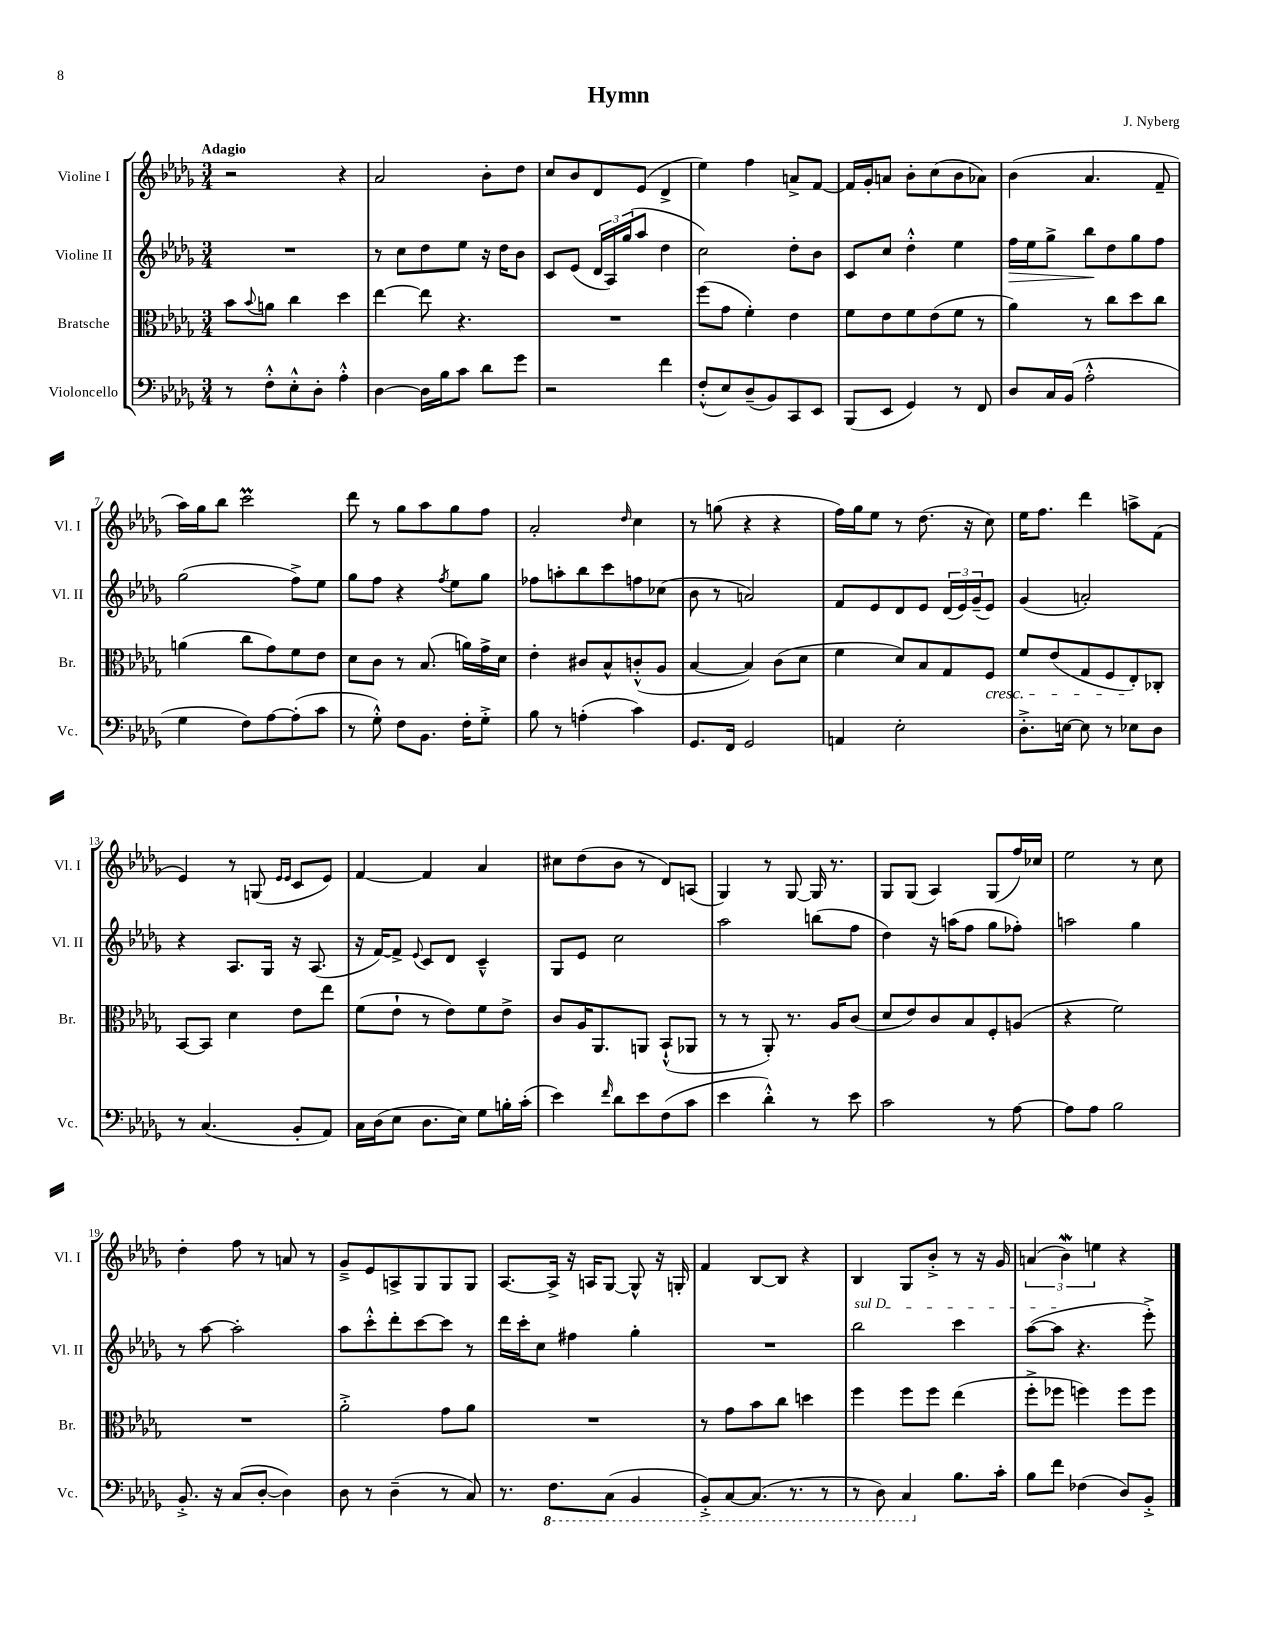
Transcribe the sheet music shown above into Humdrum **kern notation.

**kern	**kern	**kern	**kern
*staff4	*staff3	*staff2	*staff1
*clefF4	*clefC3	*clefG2	*clefG2
*k[b-e-a-d-g-]	*k[b-e-a-d-g-]	*k[b-e-a-d-g-]	*k[b-e-a-d-g-]
*M3/4	*M3/4	*M3/4	*M3/4
8r	8b-	2.r	2r
.	8qqb-	.	.
8F'^^	8a	.	.
8E-'^^	4cc	.	.
8D-'	.	.	.
4A-'^^	4dd-	.	4r
=	=	=	=
[4D-	[4ee-	8r	2a-
.	.	8cc	.
16D-]	8ee-]	8dd-	.
16B-	.	.	.
8c	4.r	8ee-	.
8d-	.	16r	8b-'
.	.	16dd-	.
8g-	.	8b-	8dd-
=	=	=	=
2r	2.r	8c	8cc
.	.	(8e-	8b-
.	.	24d-	8d-
.	.	24A-)	.
.	.	(24gg-	.
.	.	8aa-	(8e-
4f	.	4dd-	4d-^
=	=	=	=
(8F'^^	(8ff	2cc)	4ee-)
8E-)	8g-	.	.
(8D-~	4f')	.	4ff
8BB-)	.	.	.
8CC	4e-	8dd-'	8a^
8EE-	.	8b-	[8f
=	=	=	=
(8BBB-	8f	8c	16f]
.	.	.	16g-'
8EE-	8e-	8cc	8a
4GG-)	8f	4dd-'^^	8b-'
.	(8e-	.	(8cc
8r	8f	4ee-	8b-
8FF	8r	.	8a-)
=	=	=	=
8D-	4a-)	16ff	(4b-
.	.	16ee-	.
16C	.	8gg-^	.
(16BB-	.	.	.
2A-'^^	8r	8bb-	4.a-
.	8cc	8dd-	.
.	8dd-	8gg-	.
.	8cc	8ff	8f~
=	=	=	=
4G-	(4a	(2gg-	16aa-)
.	.	.	16gg-
.	.	.	8bb-
8F)	8cc	.	2ccc
[8A-	8g-)	.	.
(8A-']	8f	8ff^)	.
8c	8e-	8ee-	.
=	=	=	=
8r	8d-	8gg-	8ddd-
8G-'^^)	8c	8ff	8r
8F	8r	4r	8gg-
8.BB-	(8.B-	.	8aa-
.	.	8qff	.
.	.	8ee-	8gg-
16F'	16a)	.	.
8G-'^	16g-^	8gg-	8ff
.	16d-	.	.
=	=	=	=
8B-	4e-'	8ff-	2a-'
8r	.	8aa'	.
(4A'	8c#	8bb-	.
.	8B-^^	8ccc	.
.	.	.	16qqdd-
4c)	(8c'^^	8ff	4cc
.	8A-	(8cc-	.
=	=	=	=
8.GG-	[4B-	8b-	8r
.	.	8r	(8gg
16FF	.	.	.
2GG-	4B-])	2a)	4r
.	(8c	.	4r
.	8d-	.	.
=	=	=	=
4AA	4f	8f	16ff)
.	.	.	16gg-
.	.	8e-	8ee-
2E-'	8d-)	8d-	8r
.	8B-	8e-	(8.dd-
.	8G-	(24d-	.
.	.	24e-)	.
.	.	.	16r
.	.	(24g-~	.
.	8F	8e-)	8cc)
=	=	=	=
8.D-'^	8f	(4g-	16ee-
.	.	.	8.ff
.	(8e-	.	.
[16E	.	.	.
8E]	8G-	2a')	4ddd-
8r	8F	.	.
8E-	8E-')	.	8aa^
8D-	8C-'	.	(8f
=	=	=	=
8r	[8BB-	4r	4e-)
(4.C	8BB-]	.	.
.	4d-	8.A-	8r
.	.	.	(8G
.	.	16G-	.
.	.	.	16qqe-
.	.	.	16qqe-
8BB-'	8e-	16r	8c
.	.	(8.A-	.
8AA-)	8ee-	.	8e-)
=	=	=	=
16C	(8f	16r	[4f
(16D-	.	[16f)	.
8E-	8e-`	8f^]	.
.	.	8qqe-	.
8.D-	8r	8c	4f]
.	8e-)	8d-	.
16E-)	.	.	.
8G-	8f	4c~^^	4a-
16B'	8e-^	.	.
(16c'	.	.	.
=	=	=	=
4e-)	8c	8G-	8cc#
.	16A-	8e-	(8dd-
.	8.AA-	.	.
16qqf	.	.	.
8d-	.	2cc	8b-
8e-	8AA	.	8r
(8F	(8BB-`^^	.	8d-)
8c	8AA-	.	(8A
=	=	=	=
4e-	8r	2aa-	4G-)
.	8r	.	.
4d-'^^)	8AA-')	.	8r
.	8.r	.	[8G-
8r	.	(8bb	16G-]
.	16A-	.	8.r
8e-	(8c	8ff	.
=	=	=	=
2c	8d-	4dd-)	8G-
.	8e-)	.	(8G-
.	8c	16r	4A-)
.	.	(16aa	.
.	8B-	8ff	.
8r	8F'	8gg-	(8G-
[8A-	(8A	8ff-')	16ff)
.	.	.	16cc-
=	=	=	=
8A-]	4r	2aa	2ee-
8A-	.	.	.
2B-	2f)	.	.
.	.	4gg-	8r
.	.	.	8cc
=	=	=	=
8.BB-'^	2.r	8r	4dd-'
.	.	[8aa-	.
16r	.	.	.
(8C	.	2aa-']	8ff
[8D-'	.	.	8r
4D-])	.	.	8a
.	.	.	8r
=	=	=	=
8D-	2a-'^	8aa-	8g-~^
8r	.	8ccc'^^	8e-
(4D-~	.	8ddd-'	8A^
.	.	[8ccc	8G-
8r	8g-	8ccc]	8G-
8C)	8a-	8r	8G-
=	=	=	=
8.r	2.r	16ddd-	[8.A-
.	.	16ccc'	.
.	.	8cc	.
8.FF	.	.	16A-^]
.	.	4ff#	16r
.	.	.	16A
(8CC	.	.	[8G-
4BBB-	.	4gg-'	8G-^^]
.	.	.	16r
.	.	.	16G'
=	=	=	=
8BBB-'^)	8r	2.r	4f
[8CC	8g-	.	.
(8.CC]	8b-	.	[8B-
.	8cc	.	8B-]
8.r	.	.	.
.	4dd	.	4r
8r	.	.	.
=	=	=	=
8r	4ff	2bb-	4B-
8DD-)	.	.	.
4CC	8ff	.	8G-
.	8ff	.	8b-'^
8.B-	(4ee-	4ccc	8r
.	.	.	16r
16c'	.	.	16g-
=	=	=	=
8B-	8ff'^	([8aa-	(6a
8f	8ff-	8aa-]	.
.	.	.	6b-)
(4F-	4ff)	4.r	.
.	.	.	6ee
8D-)	8ff	.	4r
8BB-'^	8ff	8eee-'^)	.
==	==	==	==
*-	*-	*-	*-
